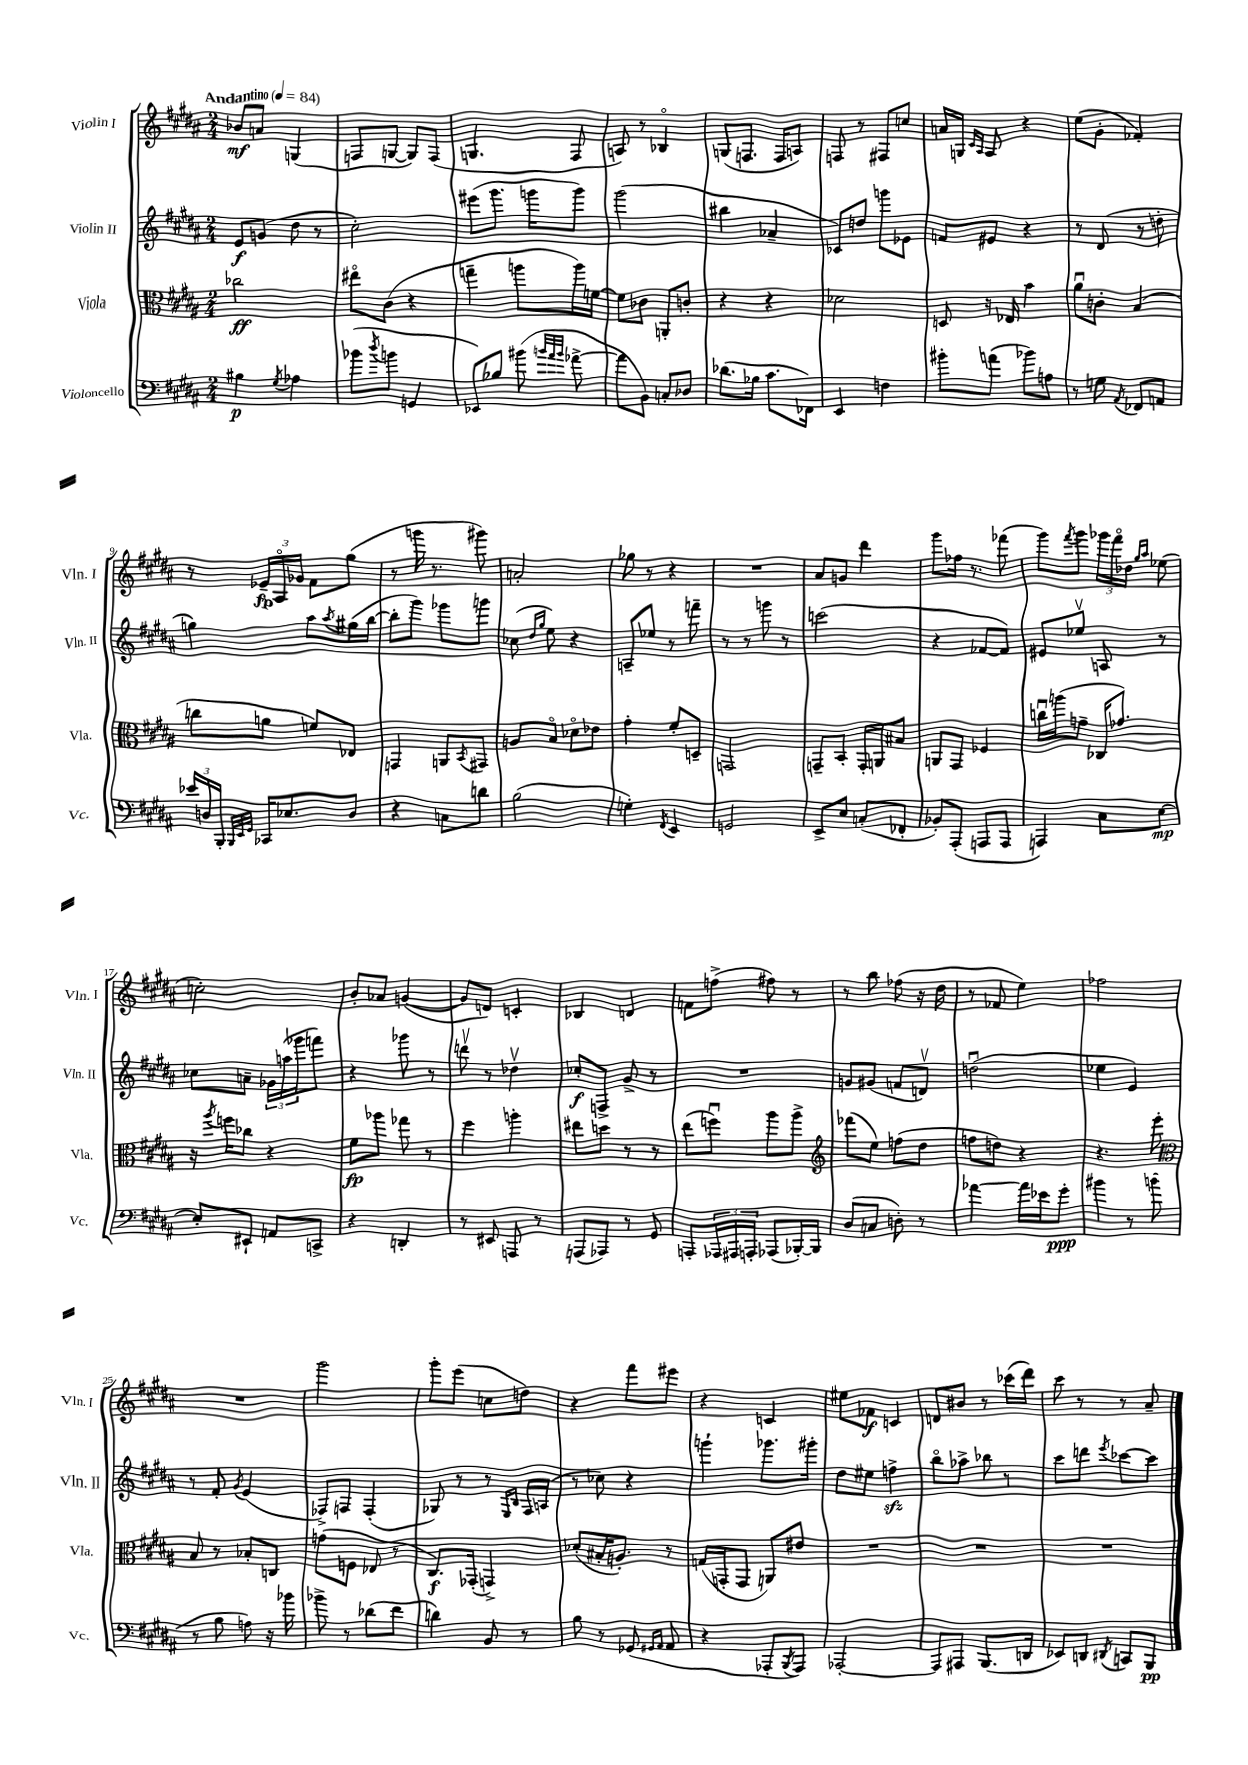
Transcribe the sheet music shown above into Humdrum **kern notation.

**kern	**kern	**kern	**kern
*staff4	*staff3	*staff2	*staff1
*clefF4	*clefC3	*clefG2	*clefG2
*k[f#c#g#d#a#]	*k[f#c#g#d#a#]	*k[f#c#g#d#a#]	*k[f#c#g#d#a#]
*M2/4	*M2/4	*M2/4	*M2/4
*MM84	*MM84	*MM84	*MM84
4B#\	2cc-\	8e/L	8b-/L
.	.	(8g/J	8a/J
8qG#/	.	.	.
4A-\	.	8dd#\	(4G/
.	.	8r	.
=	=	=	=
(8b-\L	8ee#o\L	2cc#'\)	8F/L
8qdd#/	.	.	.
8b\J	(8c#\J	.	[8G/J
4GG/	4r	.	8G/]L)
.	.	.	(8F/J
=	=	=	=
8EE-/L)	4gg~\	(8eee#\L	4.G/
8B-/J	.	8.ggg#\J	.
(8b#\	8aa\L	.	.
.	.	16ggg\LK	.
32qqb/LLL	.	.	.
32qqa#/	.	.	.
32qqb/JJJ	.	.	.
[8a-^\	16aa\L)	8ggg\J)	8F#/
.	[16f\JJ	.	.
=	=	=	=
8a-\]L	8f\]L	(2ggg#\	8A/)
8BB\J)	8c-\J	.	8r
8C'/L	8AA'/L	.	4B-o/
8D-/J	8c'/J	.	.
=	=	=	=
(8.d-\L	4r	4bb#\	(8G/L
.	.	.	8.F/J
16B-\Jk	.	.	.
8.c#\L	4r	4a-~/	.
.	.	.	16F/LK
.	.	.	8A/J)
16FF-\Jk)	.	.	.
=	=	=	=
4EE/	2d-\	8c-/L)	8F/
.	.	8dd/J	8r
4F\	.	8ggg\L	8F#/L
.	.	8e-\J	8cc/J
=	=	=	=
8b#'\L	8D/	8f/L	16a/LL
.	.	.	16G/JJ
.	.	.	16qqc#/LL
.	.	.	16qqA#/JJ
(8a\J	16r	8e#/J	8A#/
.	16E-/	.	.
8b-\L)	4b\	4r	4r
8A\J	.	.	.
=	=	=	=
8r	8a#u\L	8r	(8ee\L
8G\	8c'\J	(8d#/	8g#'\J
8qAA#/	.	.	.
8FF-/L	(4B/	8r	4f-'/)
8AA/J	.	8dd'\	.
=	=	=	=
24e-/LL	8cc\L	4gg\)	8r
24D/	.	.	.
24BBB'/JJ	.	.	.
32qqBBB/LLL	.	.	.
32qqEE/	.	.	.
32qqGG#/JJJ	.	.	.
16CC-/LK	8a\J	.	24e-~/LL
.	.	.	24A#o/
8.E-/	.	.	.
.	.	.	24g-/JJ
.	8f/L)	8aa#\L	8f#\L
.	.	8qaa#/	.
8D/J	8E-/J	(16gg#\L	(8gg#\J
.	.	[16bb\JJ	.
=	=	=	=
4r	4GG/	8bb'\]L	8r
.	.	8ggg#\J)	16ggg\
.	.	.	8.r
8C\L	8AA/L	8ggg-\L	.
.	8qBB/	.	.
8d\J	8GG#/J	8ggg\J	8ggg#\)
=	=	=	=
(2B\	8A/L	(8cc-\	2a'/
.	.	16qqdd#/LL	.
.	.	16qqgg#/JJ	.
.	8Bo/J	8ee\)	.
.	8d-o\L	4r	.
.	8e-\J	.	.
=	=	=	=
4G'\)	4g#'\	8A~/L	8gg-\
.	.	8ee-/J	8r
8qFF#/	.	.	.
4EE/	8f#'/L	8r	4r
.	8D~/J	8fff~\	.
=	=	=	=
2GG/	2GG/	8r	2r
.	.	8r	.
.	.	8ggg\	.
.	.	8r	.
=	=	=	=
8EE^/L	8GG~/L	(2ccc\	8a#/L
8E/J	8BB'/J	.	8g/J
(8C'/L	16GG'/LL	.	4ddd#\
.	16AA/J	.	.
8FF-'/J	8B#/J	.	.
=	=	=	=
8BB-'/L)	8AA/L	4r	8ggg#\L
(8AAA#'/J	8GG#/J	.	16ff-\Jk
.	.	.	8.r
8AAA/L	4F-/	[8f-/L	.
8AAA/J	.	8f-/]J)	(8fff-\
=	=	=	=
4AAA/)	16ccu\LL	8e#/L	8ggg#\L)
.	(16aa\J	.	.
.	.	.	8qfff#/
.	8g~\J	8ee-v/J	8ggg#\J
8C#\L	16C-/LK	8A/	24ggg-\LL
.	.	.	24fff#o\
.	8.g-/J)	.	.
.	.	.	24dd-\JJ
.	.	.	16qqgg#/LL
.	.	.	16qqaa#/JJ
[8E\J	.	8r	(8ee-\
=	=	=	=
8E'/]L	16r	8cc-\L	2cc'\)
.	8qaa#/	.	.
.	16ff\LK	.	.
8EE#`/J	8cc-\J	8a~\J	.
8AA/L	4r	24g-\LL	.
.	.	(24aa\	.
.	.	24ggg-\J	.
8CC^/J	.	8fff\J)	.
=	=	=	=
4r	8f#\L	4r	8b'/L
.	8aa-\J	.	8a-/J
4DD'/	8gg-\	8ggg-\	([4g/
.	8r	8r	.
=	=	=	=
8r	4ff#\	8dddv\	8g/]L
8EE#/	.	8r	8d/J)
8AAA/	4aa'\	4dd-v\	4c'/
8r	.	.	.
=	=	=	=
(8AAA/L	8ee#\L	8cc-'/L	4B-/
8AAA-/J)	8dd\J	8F^/J	.
8r	8r	8g#^/	4d/
8GG#/	8r	8r	.
=	=	=	=
8AAA'/L	(8ee\L	2r	8f\L
24AAA-/L	8ffu\J)	.	(8ff^\J
24AAA#/	.	.	.
24AAA'/JJ	.	.	.
(8AAA-/L	8aa#\L	.	8ff#\)
[16BBB-'/L)	8aa#^\J	.	8r
16BBB-/]JJ	.	.	.
=	=	=	=
*	*clefG2	*	*
(8D#/L	(8fff-\L	8g/L	8r
8C/J	8ee\J)	(8g#/J	8bb\
8D'\)	(8ff\L	8f/L	(8ff-\
8r	8dd#\J	8dv/J)	16r
.	.	.	16dd#\
=	=	=	=
[4a-\	8ff\L	(2ddu\	8r
.	8dd\J)	.	8f-/
16a-\]LL	4r	.	4ee\)
16e-\J	.	.	.
8g#'\J	.	.	.
=	=	=	=
4b#\	4.r	4ee-\	2ff-\
8r	.	4e/)	.
(8b\	8eee'\	.	.
=	=	=	=
*	*clefC3	*	*
8r	8B/	8r	2r
8B\	8r	8f#'/	.
.	.	8qg#/	.
8A\)	8B-'/L	(4e/	.
16r	8C/J	.	.
16b-\	.	.	.
=	=	=	=
8b-^\	(8g\L	8F-^/L)	2ggg#\
8r	8F\J	8F/J	.
(8d-\L	8E-/	(4F'/	.
8f#\J	8r	.	.
=	=	=	=
4d\)	8.C#/L)	8G-/)	8ggg#'\L
.	.	8r	(8eee\J
.	(16GG-'/Jk	.	.
8BB/	4GG^/)	8r	8cc\L
.	.	16qqE/LL	.
.	.	16qqB/JJ	.
8r	.	16F#/LL	8dd\J)
.	.	(16A/JJ	.
=	=	=	=
8B\	(8d-'/L	8r	4r
8r	16B#'/K	8cc-\)	.
.	8.A'/J)	.	.
(8GG-/	.	4r	8fff#\L
16qqGG#/LL	.	.	.
16qqAA#/JJ	.	.	.
8AA#/	8r	.	8eee#\J
=	=	=	=
4r	(16G/LL	4ggg`\	4r
.	16GG'/J	.	.
.	8GG/J	.	.
8AAA-'/L	8AA/L)	8.ggg-\L	4c/
8qBBB/	.	.	.
8AAA-/J)	8e#/J	.	.
.	.	16ggg#'\Jk	.
=	=	=	=
[2AAA-'/	2r	8dd#\L	8ee#\L
.	.	8ee#\J	8f-\J
.	.	4ff^\	4c/
=	=	=	=
8AAA-/]L	2r	8bbo\L	8d/L
8AAA#/J	.	8aa-^\J	8b#/J
(8.BBB/L	.	8bb-\	8r
.	.	8r	(16ccc-\LL
16DD/Jk	.	.	16ddd#\JJ)
=	=	=	=
8EE-/L)	2r	8ccc#\L	8ccc#\
8DD/J	.	8ddd\J	8r
8qDD#/	.	8qeee/	.
8CC/L	.	[8ccc-\L	8r
8BBB/J	.	8ccc-\]J	8a#~/
==	==	==	==
*-	*-	*-	*-
